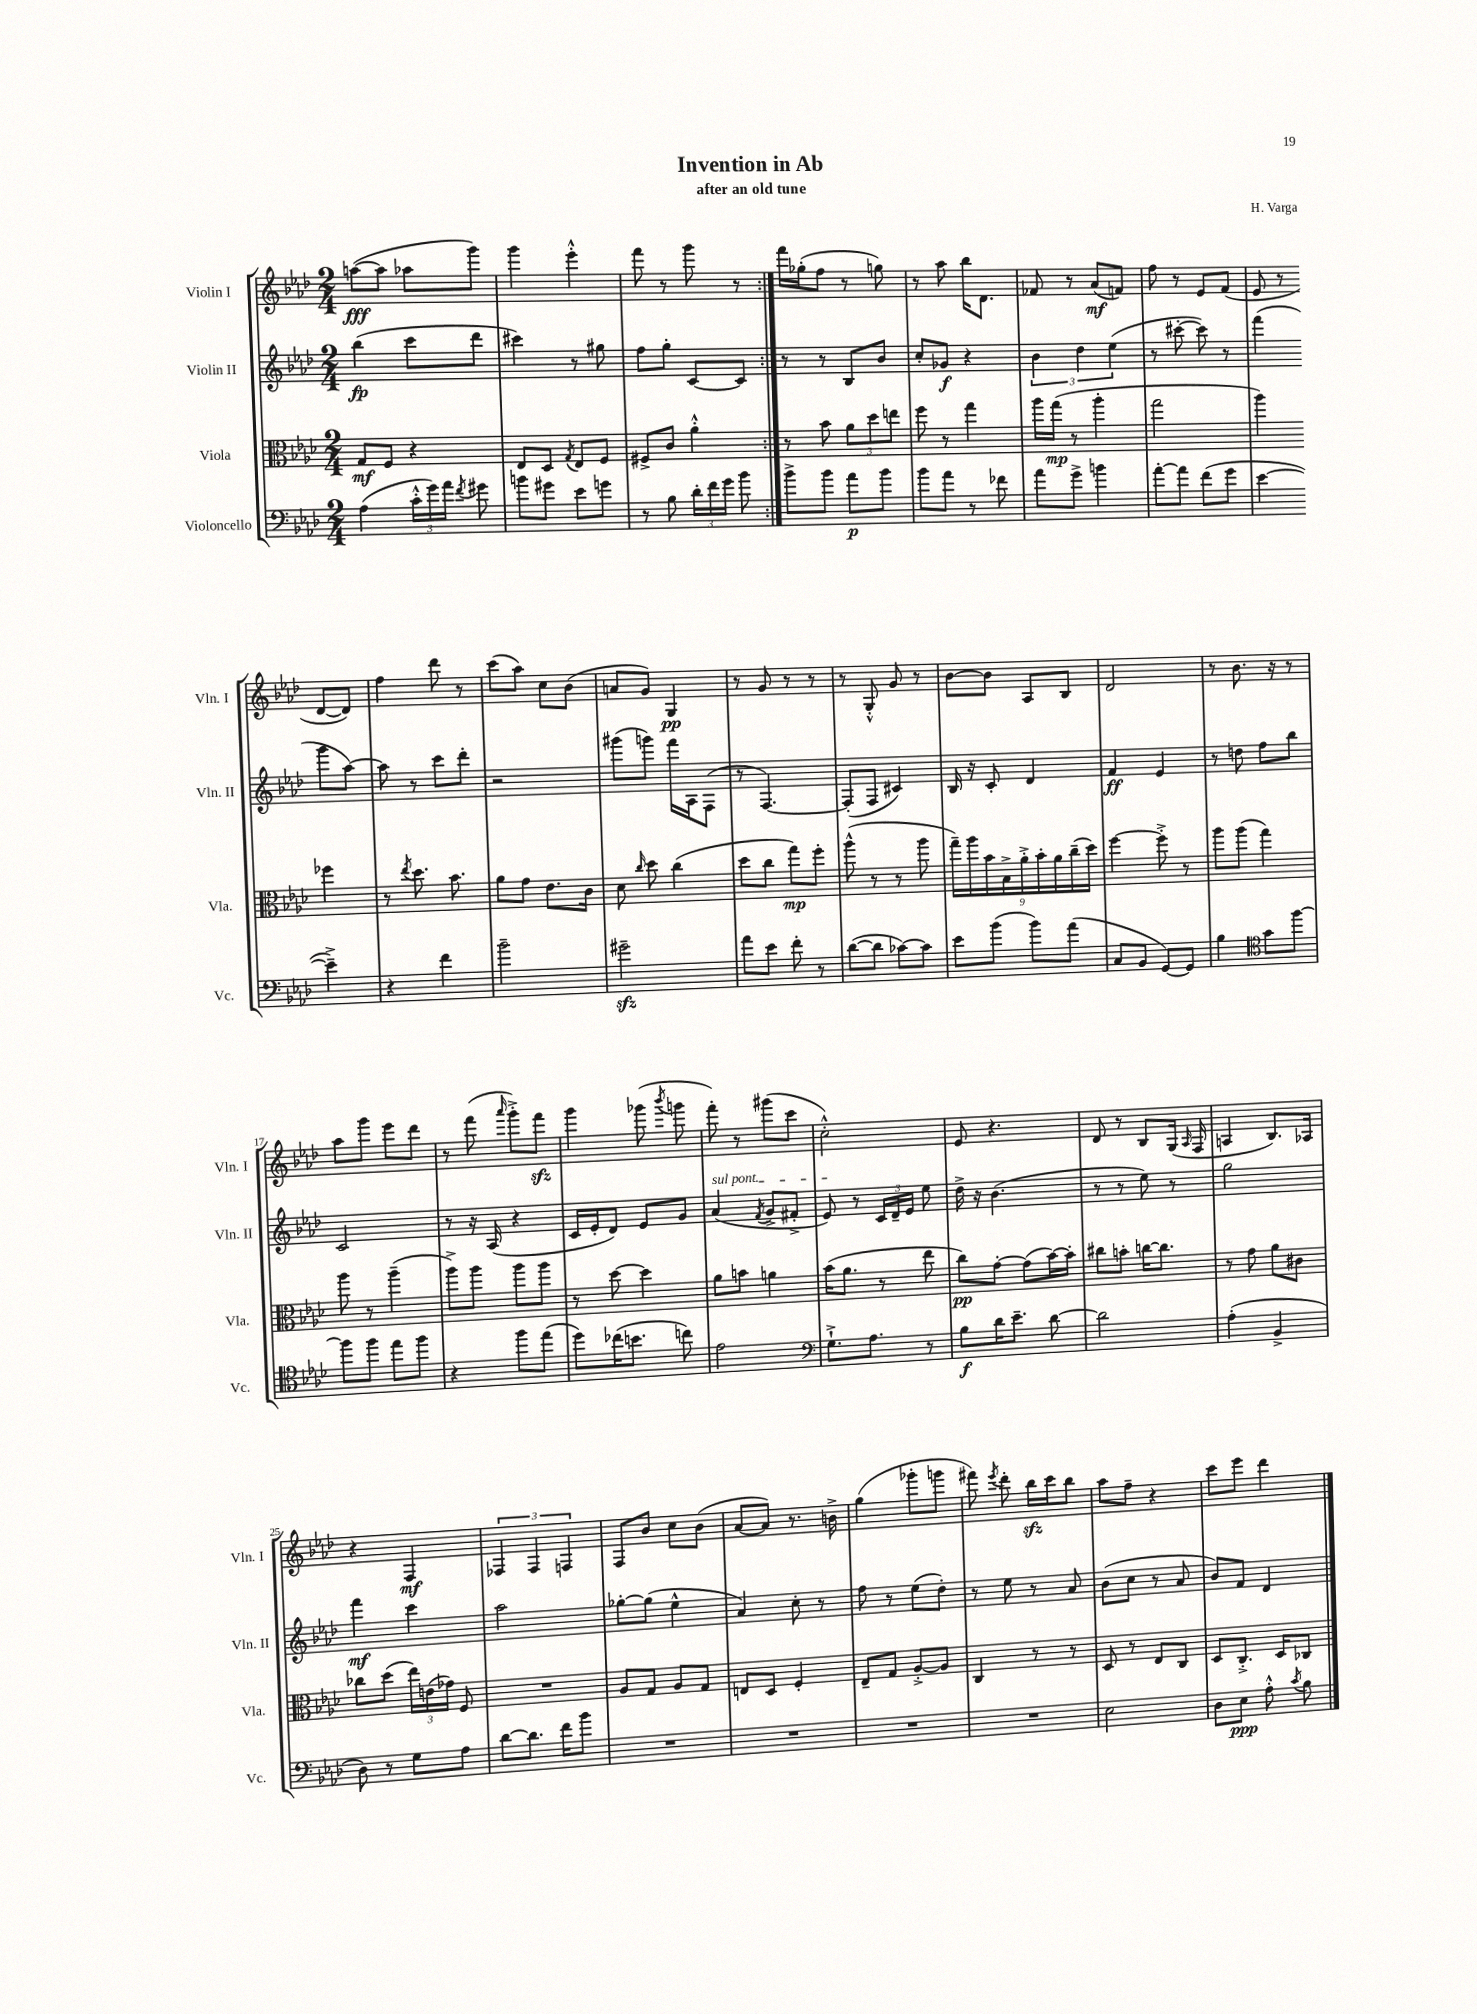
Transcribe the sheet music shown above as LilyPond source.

\header { title = "Invention in Ab" composer = "H. Varga" subtitle = "after an old tune" }
<<
\new StaffGroup <<
\new Staff = "s0" \with { instrumentName = "Violin I" shortInstrumentName = "Vln. I" } {
    \clef treble \key aes \major \numericTimeSignature \time 2/4
    \autoBeamOff \repeat volta 2 { a''8[~\fff( a''8] aes''8[ g'''8]) |
    g'''4 ees'''4-.-^ |
    f'''8 r8 g'''8 r8 | }
    f'''16[ ges''16-.( f''8] r8 g''8) |
    r8 aes''8 bes''16[ des'8.] |
    fes'8 r8 aes'8[\mf( f'8]) |
    f''8 r8 ees'8[ f'8]( |
    ees'8 r8 des'8[~ des'8]) |
    f''4 des'''8 r8 |
    c'''8[( aes''8]) c''8[ bes'8]( |
    a'8[ g'8]) g4\pp |
    r8 g'8 r8 r8 |
    r8 g8-.-^ g'8 r8 |
    bes'8[~ bes'8] aes8[ bes8] |
    des'2 |
    r8 bes'8. r16 r8 |
    aes''8[ g'''8] ees'''8[ des'''8] |
    r8 f'''8( \grace { aes'''16 } g'''8[-.->) f'''8]\sfz |
    g'''4 ges'''8( \acciaccatura { bes'''8 } g'''8 |
    f'''8-.) r8 gis'''8[( c'''8] |
    c''2-.-^) |
    ees'8 r4. |
    des'8 r8 bes8[ g16]( \grace { aes16 } f16 |
    a4 bes8.[) aes16] |
    r4 f4\mf |
    \tuplet 3/2 { fes4 fes4 f4 } |
    f8[ bes'8] c''8[ bes'8]( |
    aes'8[~ aes'8]) r8. b'16-> |
    g''4( ges'''8[-. g'''8] |
    fis'''8) \acciaccatura { ees'''8 } des'''8-. bes''16[\sfz c'''16 bes''8] |
    aes''8[ f''8]-- r4 |
    c'''8[ ees'''8] des'''4 \bar "|." |
}
\new Staff = "s1" \with { instrumentName = "Violin II" shortInstrumentName = "Vln. II" } {
    \clef treble \key aes \major \numericTimeSignature \time 2/4
    \autoBeamOff \repeat volta 2 { bes''4\fp( c'''8[ des'''8] |
    cis'''4) r8 gis''8 |
    f''8[ g''8]-. c'8[~ c'8] | }
    r8 r8 bes8[ bes'8] |
    c''8[-. ges'8]\f r4 |
    \tuplet 3/2 { bes'4 des''4 ees''4( } |
    r8 cis'''8~-. cis'''8) r8 |
    f'''4( g'''8[ aes''8]~) |
    aes''8 r8 c'''8[ des'''8]-. |
    r2 |
    gis'''8[( g'''8]) f'''16[ aes16 f8]( |
    r8 f4.~) |
    f8[-.( f8] cis'4) |
    bes16 r16 c'8-. des'4 |
    f'4\ff ees'4 |
    r8 d''8 f''8[ bes''8] |
    c'2 |
    r8 r16 aes16( r4 |
    c'16[ ees'16-. des'8]) ees'8[ g'8] |
    \once \override TextSpanner.bound-details.left.text = \markup { \italic "sul pont." } aes'4\startTextSpan( \acciaccatura { f'8 } g'8[-> fis'8]-.-> |
    ees'8\stopTextSpan) r8 \tuplet 3/2 { c'16[ des'16-- ees'16] } ees''8 |
    des''16-> r16 bes'4.( |
    r8 r8 ees''8) r8 |
    g''2 |
    f'''4\mf c'''4 |
    aes''2 |
    ges''8[~-. ges''8]( ees''4-^ |
    aes'4) c''8-. r8 |
    f''8 r8 ees''8[( des''8]-.) |
    r8 ees''8 r8 aes'8 |
    bes'8[( c''8] r8 aes'8 |
    bes'8[) f'8] des'4 \bar "|." |
}
\new Staff = "s2" \with { instrumentName = "Viola" shortInstrumentName = "Vla." } {
    \clef alto \key aes \major \numericTimeSignature \time 2/4
    \autoBeamOff \repeat volta 2 { g8[\mf f8] r4 |
    ees8[ des8] \acciaccatura { g8 } ees8[ f8] |
    fis8[-> c'8] aes'4-.-^ | }
    r8 bes'8 \tuplet 3/2 { aes'8[ des''8 e''8] } |
    f''8 r8 g''4 |
    aes''16[ g''16]\mp( r8 aes''4-. |
    g''2 |
    aes''4) fes''4 |
    r8 \acciaccatura { ees''8 } des''8. bes'8. |
    aes'8[ g'8] ees'8.[ c'16] |
    des'8 \grace { c''16 } des''8 c''4( |
    des''8[ c''8] g''8[\mp) f''8]-. |
    aes''8-^( r8 r8 aes''8 |
    \tuplet 9/8 { g''16[--) aes''16 bes'16 bes16-> aes'16-.-> bes'16-. aes'16 c''16--( des''16]) } |
    f''4~ f''8-.-> r8 |
    aes''8[ aes''8]( g''4) |
    aes''8 r8 aes''4--( |
    aes''8[->) aes''8] aes''8[ aes''8] |
    r8 des''8~ des''4 |
    aes'8[ b'8] a'4 |
    bes'16[( aes'8.] r8 ees''8 |
    c''8[\pp) g'8]~-. g'8[( bes'16~) bes'16]-. |
    cis''8[ b'8]-. c''16[~ c''8.] |
    r8 g'8 aes'8[ cis'8] |
    ces''8[ des''8]( \tuplet 3/2 { ees''16[) e'16( ges'16]) } f8 |
    R2 |
    aes8[ g8] aes8[ g8] |
    e8[ des8] f4-. |
    ees8[-- g8] aes8[~-.-> aes8] |
    c4 r8 r8 |
    des8 r8 ees8[ c8] |
    des8[ c8.]-.-> des16[ ces8] \bar "|." |
}
\new Staff = "s3" \with { instrumentName = "Violoncello" shortInstrumentName = "Vc." } {
    \clef bass \key aes \major \numericTimeSignature \time 2/4
    \autoBeamOff \repeat volta 2 { aes4( \tuplet 3/2 { c'16[-.-^ g'16) aes'16] } \acciaccatura { f'8 } gis'8 |
    b'8[ gis'8] ees'8[ g'8] |
    r8 bes8 \tuplet 3/2 { des'16[-. f'16 g'16] } bes'8 | }
    bes'8[-> bes'8] aes'8[\p bes'8] |
    bes'8[ aes'8] r8 fes'8 |
    aes'8[ g'8]-> b'4 |
    aes'8[~-. aes'8] f'8[( g'8] |
    ees'4~ ees'4--->) |
    r4 f'4 |
    bes'2-- |
    gis'2--\sfz |
    aes'8[ ees'8] f'8-. r8 |
    des'8[~( des'8] ces'8[~) ces'8] |
    ees'8[ bes'8]( bes'8[) aes'8]( |
    c8[ bes,8] g,8[~) g,8] |
    bes4 \clef tenor g'8[ f''8]~ |
    f''8[ f''8] ees''8[ f''8] |
    r4 f''8[ ees''8]( |
    des''8[) ces''16( b'8.] c''8) |
    ees'2 |
    \clef bass g8.[-!-> aes8.] r8 |
    bes8[\f des'16 ees'8.]-- des'8~ |
    des'2 |
    aes4-.( bes,4-> |
    des8) r8 g8[ aes8] |
    des'8[~ des'8.] f'16[ bes'8] |
    R2 |
    R2 |
    R2 |
    R2 |
    ees2 |
    des8[ ees8]\ppp aes8-.-^ \acciaccatura { c'8 } bes8 \bar "|." |
}
>>
>>
